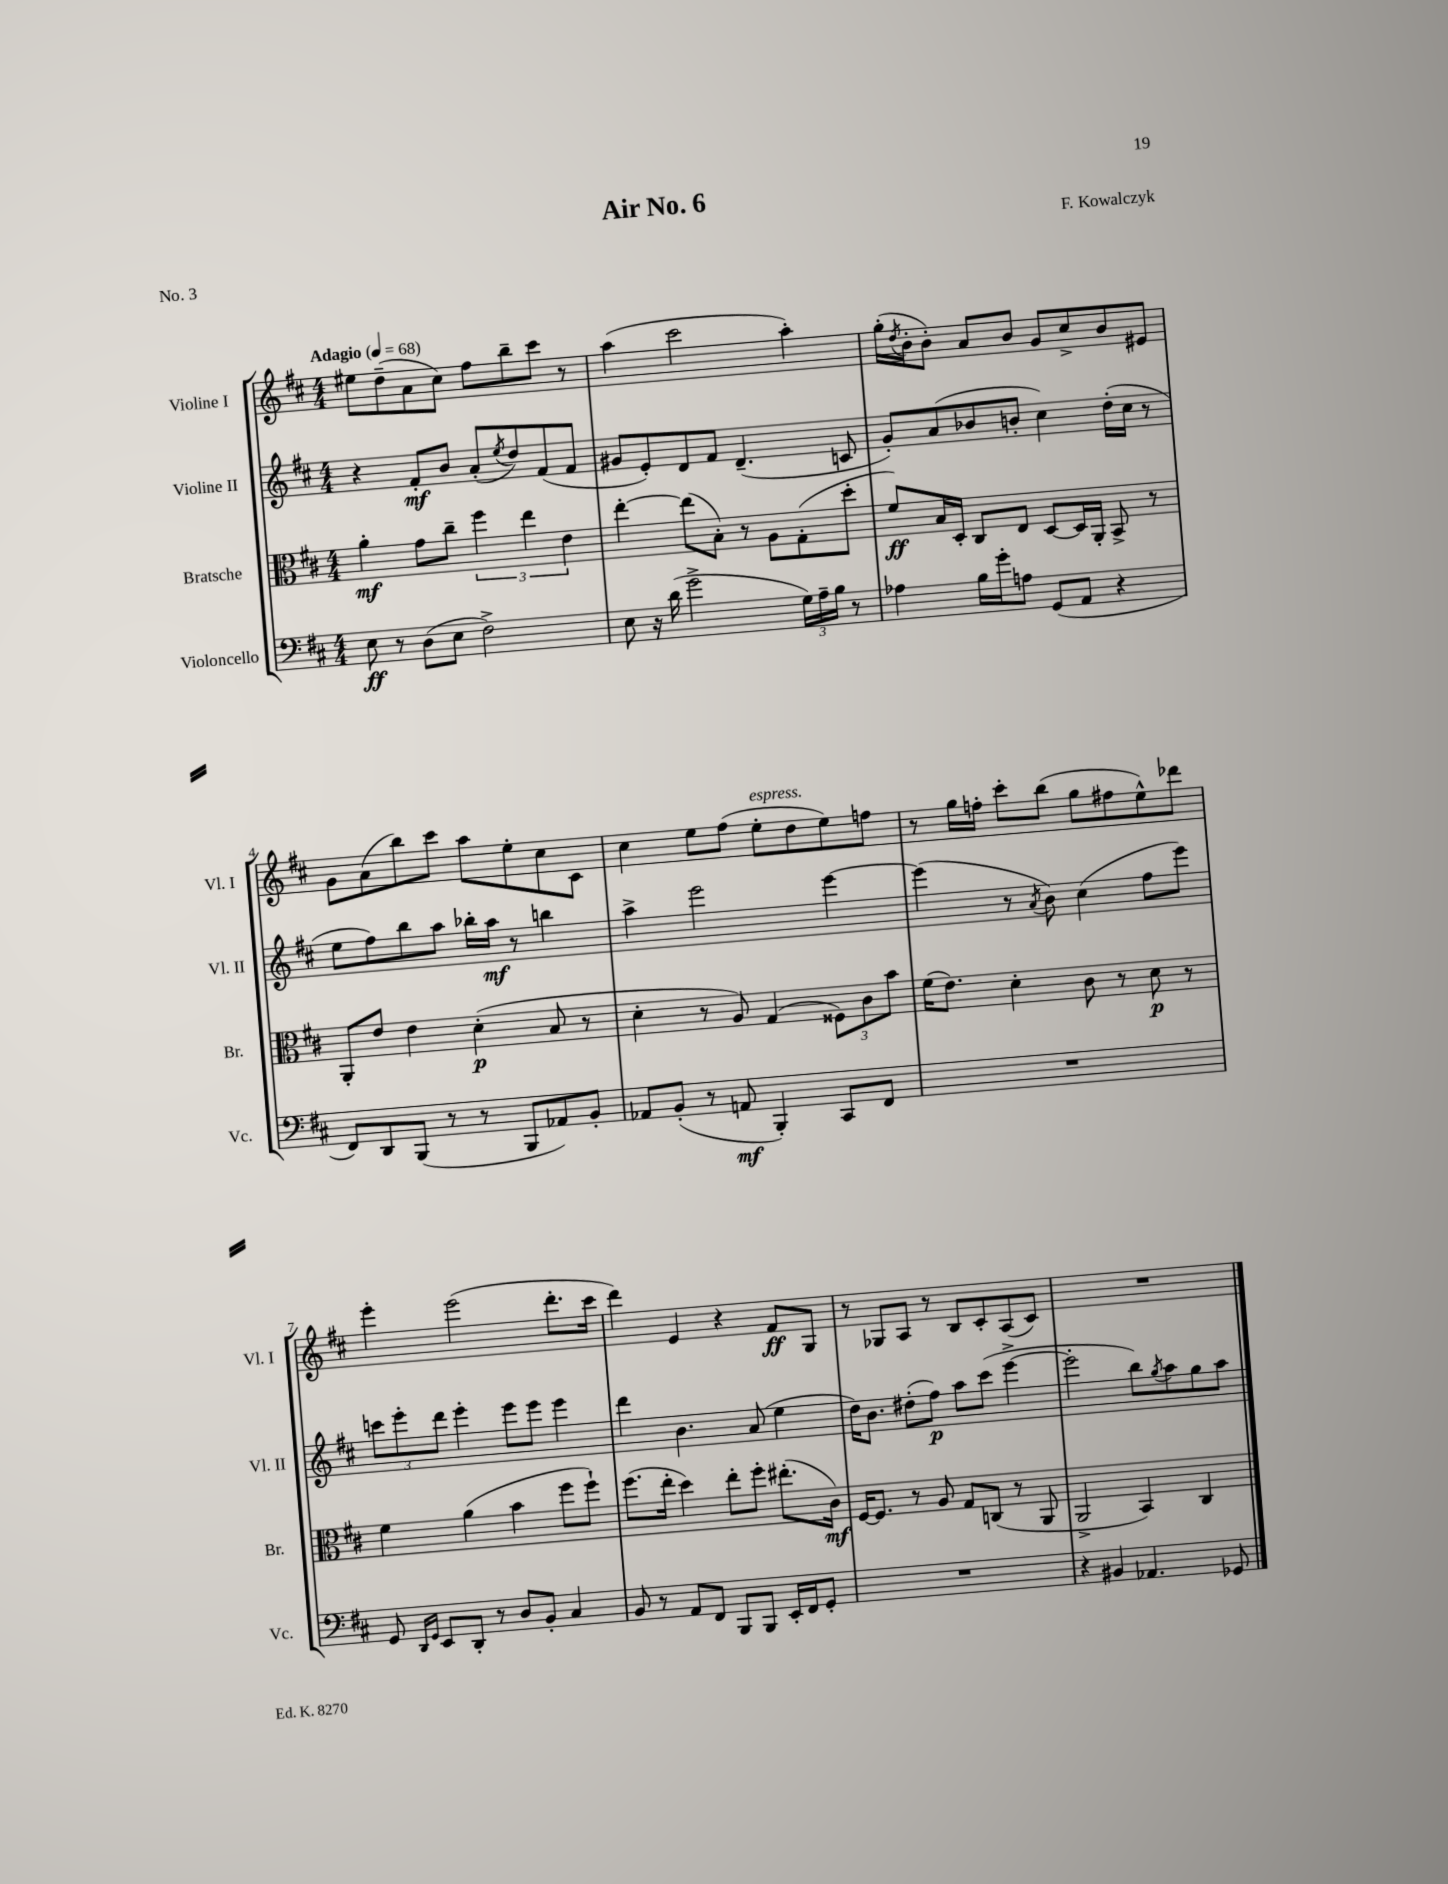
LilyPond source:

\header { title = "Air No. 6" composer = "F. Kowalczyk" piece = "No. 3" }
<<
\new StaffGroup <<
\new Staff = "s0" \with { instrumentName = "Violine I" shortInstrumentName = "Vl. I" } {
    \clef treble \key d \major \numericTimeSignature \time 4/4 \tempo "Adagio" 4 = 68
    eis''8 d''8--( a'8 cis''8) fis''8 b''8-- cis'''8 r8 |
    a''4( cis'''2 a''4-.) |
    g''16-.( \acciaccatura { d''8 } b'16-. b'8-.) a'8 b'8 g'8 cis''8-> b'8 eis'8 |
    g'8 a'8( b''8) cis'''8 a''8 e''8-. cis''8 cis'8 |
    cis''4 e''8 fis''8( e''8-.^\markup { \italic "espress." } d''8 e''8) f''8 |
    r8 g''16 f''16-. cis'''8-. b''8( g''8 fis''8 e''8-^) des'''8 |
    e'''4-. e'''2( d'''8.-. cis'''16 |
    d'''4) e'4 r4 fis'8\ff g8 |
    r8 ges8 a8 r8 b8 cis'8-. a8( cis'8) |
    R1 \bar "|." |
}
\new Staff = "s1" \with { instrumentName = "Violine II" shortInstrumentName = "Vl. II" } {
    \clef treble \key d \major \numericTimeSignature \time 4/4
    r4 fis'8-.\mf b'8 a'8-.( \acciaccatura { e''8 } d''8) fis'8( fis'8 |
    gis'8 e'8-.) d'8 fis'8 d'4.--( c'8 |
    g'8-.) a'8( bes'8 b'8-. cis''4) d''16-.( cis''16 r8 |
    e''8 fis''8) b''8 a''8 bes''16-. a''16\mf r8 b''4 |
    a''4-> e'''2 e'''4~ |
    e'''4( r8 \acciaccatura { a'8 } b'8) cis''4( fis''8 e'''8) |
    \tuplet 3/2 { c'''8 e'''8-. d'''8 } e'''4-. e'''8 e'''8 e'''4 |
    d'''4 b'4. a'8( e''4 |
    d''16) b'8. dis''8-.( fis''8\p) a''8 cis'''8( e'''4~-> |
    e'''2-. b''8) \acciaccatura { g''8 } a''8 g''8 a''8 \bar "|." |
}
\new Staff = "s2" \with { instrumentName = "Bratsche" shortInstrumentName = "Br." } {
    \clef alto \key d \major \numericTimeSignature \time 4/4
    a'4-.\mf g'8 cis''8-- \tuplet 3/2 { fis''4 e''4 e'4 } |
    e''4~-. e''8( b8-.) r8 a8 g8-.( d''8-. |
    fis'8\ff) b16 d16-. cis8 e8 d8~ d16 a,16-. b,8-> r8 |
    a,8-. e'8 e'4 d'4-.\p( b8 r8 |
    d'4-. r8 a8) g4( \tuplet 3/2 { fisis8) cis'8 b'8 } |
    fis'16( e'8.) d'4-. cis'8 r8 d'8\p r8 |
    fis'4 a'4( b'4 fis''8 fis''8-!) |
    fis''8.( e''16-. d''4) e''8-. fis''8-. eis''8.-.( cis'16\mf) |
    fis16~ fis8. r8 a8 g8 c8( r8 a,8 |
    a,2-> b,4) cis4 \bar "|." |
}
\new Staff = "s3" \with { instrumentName = "Violoncello" shortInstrumentName = "Vc." } {
    \clef bass \key d \major \numericTimeSignature \time 4/4
    e8\ff r8 d8( e8 fis2->) |
    e8 r16 d'16( g'2-> \tuplet 3/2 { g16) a16-- b16 } r8 |
    aes4 b16 g'16-. a8 g,8( a,8 r4 |
    fis,8) d,8 b,,8( r8 r8 b,,8 aes,8) b,8-. |
    aes,8 b,8-.( r8 a,8\mf b,,4-.) cis,8 fis,8 |
    R1 |
    g,8 \grace { d,16 g,16 } e,8 d,8-. r8 d8 b,8-. cis4 |
    b,8 r8 a,8 fis,8 b,,8 b,,8 e,16-. fis,16 g,8-. |
    R1 |
    r4 bis,4 aes,4. ges,8 \bar "|." |
}
>>
>>
